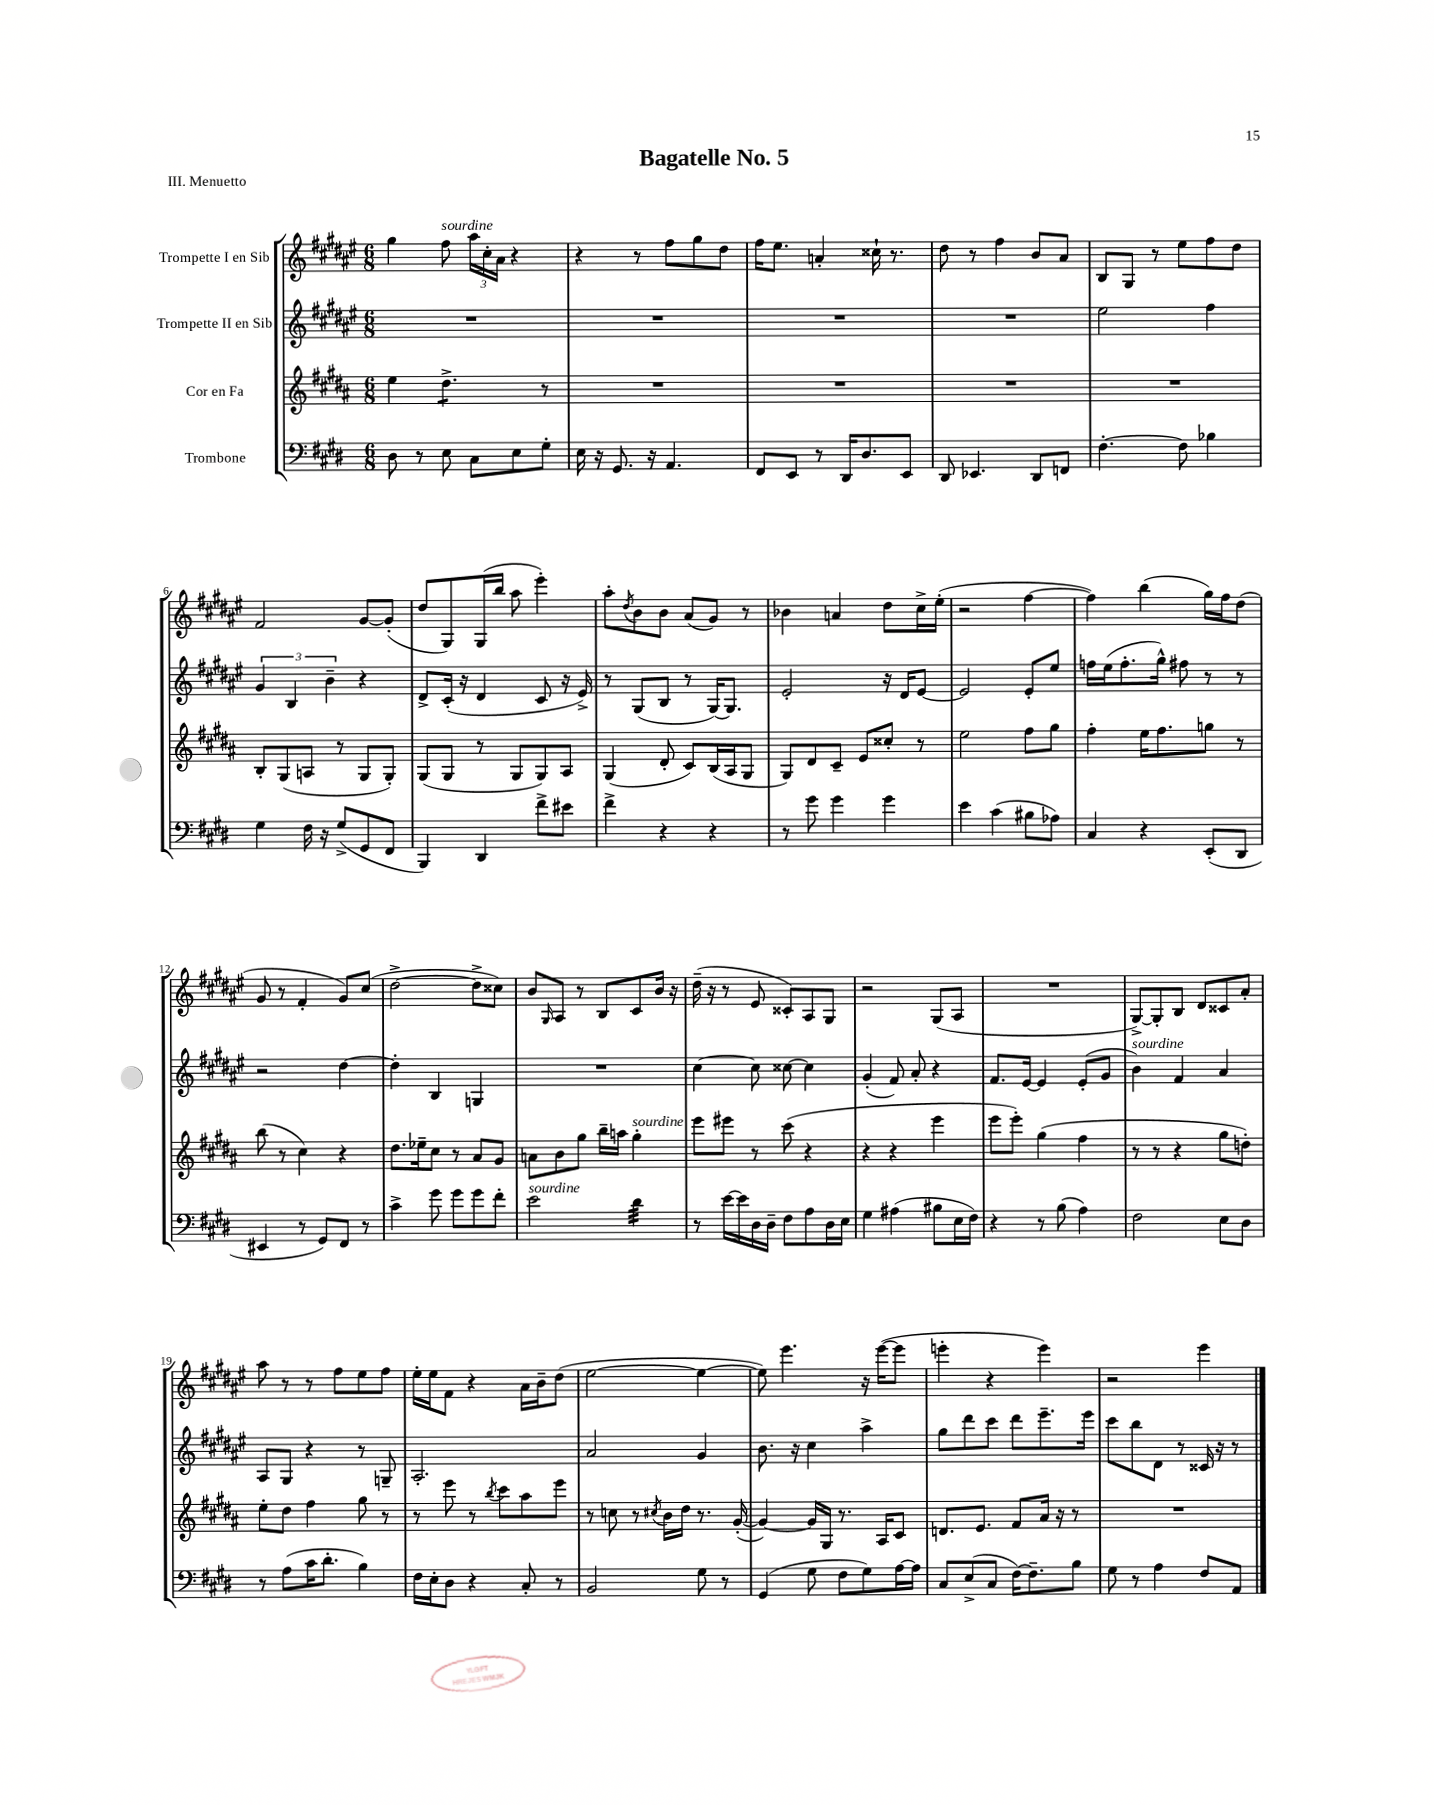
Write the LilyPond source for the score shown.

\header { title = "Bagatelle No. 5" piece = "III. Menuetto" }
<<
\new StaffGroup <<
\new Staff = "s0" \with { instrumentName = "Trompette I en Sib" } {
    \clef treble \key fis \major \numericTimeSignature \time 6/8
    gis''4 fis''8^\markup { \italic "sourdine" } \tuplet 3/2 { ais''16 cis''16-. ais'16 } r4 |
    r4 r8 fis''8 gis''8 dis''8 |
    fis''16 eis''8. a'4-. cisis''16-! r8. |
    dis''8 r8 fis''4 b'8 ais'8 |
    b8 gis8 r8 eis''8 fis''8 dis''8 |
    fis'2 gis'8~ gis'8-.( |
    dis''8 gis8) gis16( b''16 ais''8 eis'''4-.) |
    ais''8-. \acciaccatura { dis''8 } b'8 b'8 ais'8( gis'8) r8 |
    bes'4 a'4 dis''8 cis''16-> eis''16-.( |
    r2 fis''4~ |
    fis''4) b''4( gis''16) fis''16 dis''8( |
    gis'8 r8 fis'4-. gis'8) cis''8( |
    dis''2~-> dis''8-> cisis''8) |
    b'8 \grace { gis16 } ais8 r8 b8 cis'8 b'16 r16 |
    dis''16--( r16 r8 eis'8 cisis'8-.) ais8 gis8 |
    r2 gis8( ais8 |
    R2. |
    gis8~->) gis8-. b8 dis'8 cisis'8 ais'8-. |
    ais''8 r8 r8 fis''8 eis''8 fis''8 |
    eis''16-. eis''16 fis'8 r4 ais'16 b'16-- dis''8( |
    eis''2~ eis''4~ |
    eis''8) eis'''4. r16 eis'''16~( eis'''8 |
    e'''4-. r4 e'''4) |
    r2 eis'''4 \bar "|." |
}
\new Staff = "s1" \with { instrumentName = "Trompette II en Sib" } {
    \clef treble \key fis \major \numericTimeSignature \time 6/8
    R2. |
    R2. |
    R2. |
    R2. |
    eis''2 fis''4 |
    \tuplet 3/2 { gis'4 b4 b'4-- } r4 |
    dis'8-> cis'16-.( r16 dis'4 cis'8 r16 eis'16->) |
    r8 gis8( b8 r8 gis16~) gis8. |
    eis'2-. r16 dis'16 eis'8~ |
    eis'2 eis'8-. eis''8 |
    f''16 eis''16( f''8.-. gis''16-^) fis''8 r8 r8 |
    r2 dis''4~ |
    dis''4-. b4 g4 |
    R2. |
    cis''4~ cis''8 cisis''8~ cisis''4 |
    gis'4-.( fis'8) ais'8-. r4 |
    fis'8. eis'16~ eis'4 eis'8-.( gis'8 |
    b'4^\markup { \italic "sourdine" }) fis'4 ais'4 |
    ais8 gis8 r4 r8 g8-- |
    ais2.-. |
    ais'2 gis'4 |
    b'8. r16 cis''4 ais''4-> |
    gis''8 dis'''8 cis'''8 dis'''8 eis'''8.-- eis'''16 |
    cis'''8 b''8 dis'8 r8 cisis'16 r16 r8 \bar "|." |
}
\new Staff = "s2" \with { instrumentName = "Cor en Fa" } {
    \clef treble \key b \major \numericTimeSignature \time 6/8
    e''4 dis''4.:8-> r8 |
    R2. |
    R2. |
    R2. |
    R2. |
    b8-. gis8( a8 r8 gis8 gis8-.) |
    gis8( gis8 r8 gis8 gis8) ais8 |
    gis4( dis'8-. cis'8) b16( ais16 gis8 |
    gis8) dis'8 cis'8-- e'8 cisis''8-. r8 |
    e''2 fis''8 gis''8 |
    fis''4-. e''16 fis''8. g''8 r8 |
    b''8( r8 cis''4) r4 |
    dis''8. ees''16-- cis''8 r8 ais'8 gis'8 |
    a'8 b'8 gis''8 b''16-- a''16 gis''4-.^\markup { \italic "sourdine" } |
    e'''8 eis'''8 r8 cis'''8( r4 |
    r4 r4 e'''4 |
    e'''8 e'''8-.) gis''4( fis''4 |
    r8 r8 r4 gis''8 d''8-.) |
    e''8-. dis''8 fis''4 gis''8 r8 |
    r8 e'''8 r8 \acciaccatura { b''8 } cis'''8 ais''8 e'''8 |
    r8 c''8 r8 \acciaccatura { cis''8 } b'16 dis''16 r8. gis'16~-.( |
    gis'4~) gis'16 gis16 r8. ais16 cis'8 |
    d'8. e'8. fis'8 ais'16 r16 r8 |
    R2. \bar "|." |
}
\new Staff = "s3" \with { instrumentName = "Trombone" } {
    \clef bass \key e \major \numericTimeSignature \time 6/8
    dis8 r8 e8 cis8 e8 gis8-. |
    e16 r16 gis,8. r16 a,4. |
    fis,8 e,8 r8 dis,16 dis8. e,8 |
    dis,8 ees,4. dis,8 f,8 |
    fis4.~-. fis8 bes4 |
    gis4 fis16 r16 gis8->( gis,8 fis,8 |
    b,,4) dis,4 fis'8-> eis'8 |
    fis'4-> r4 r4 |
    r8 gis'8 gis'4 gis'4 |
    e'4 cis'4( bis8 aes8) |
    cis4 r4 e,8-.( dis,8 |
    eis,4 r8 gis,8) fis,8 r8 |
    cis'4-> gis'8 gis'8 gis'8 fis'8-. |
    e'2^\markup { \italic "sourdine" } dis'4:32 |
    r8 e'16~ e'16 dis16 dis16-- fis8 a8 dis16 e16 |
    gis4 ais4( bis8 e16 fis16) |
    r4 r8 b8( a4) |
    fis2 e8 dis8 |
    r8 a8( cis'16 dis'8.-. b4) |
    fis16 e16-. dis8 r4 cis8-. r8 |
    b,2 gis8 r8 |
    gis,4( gis8 fis8 gis8) a16~ a16 |
    cis8 e8->( cis8 fis16~) fis8.-- b8 |
    gis8 r8 a4 fis8 a,8 \bar "|." |
}
>>
>>
